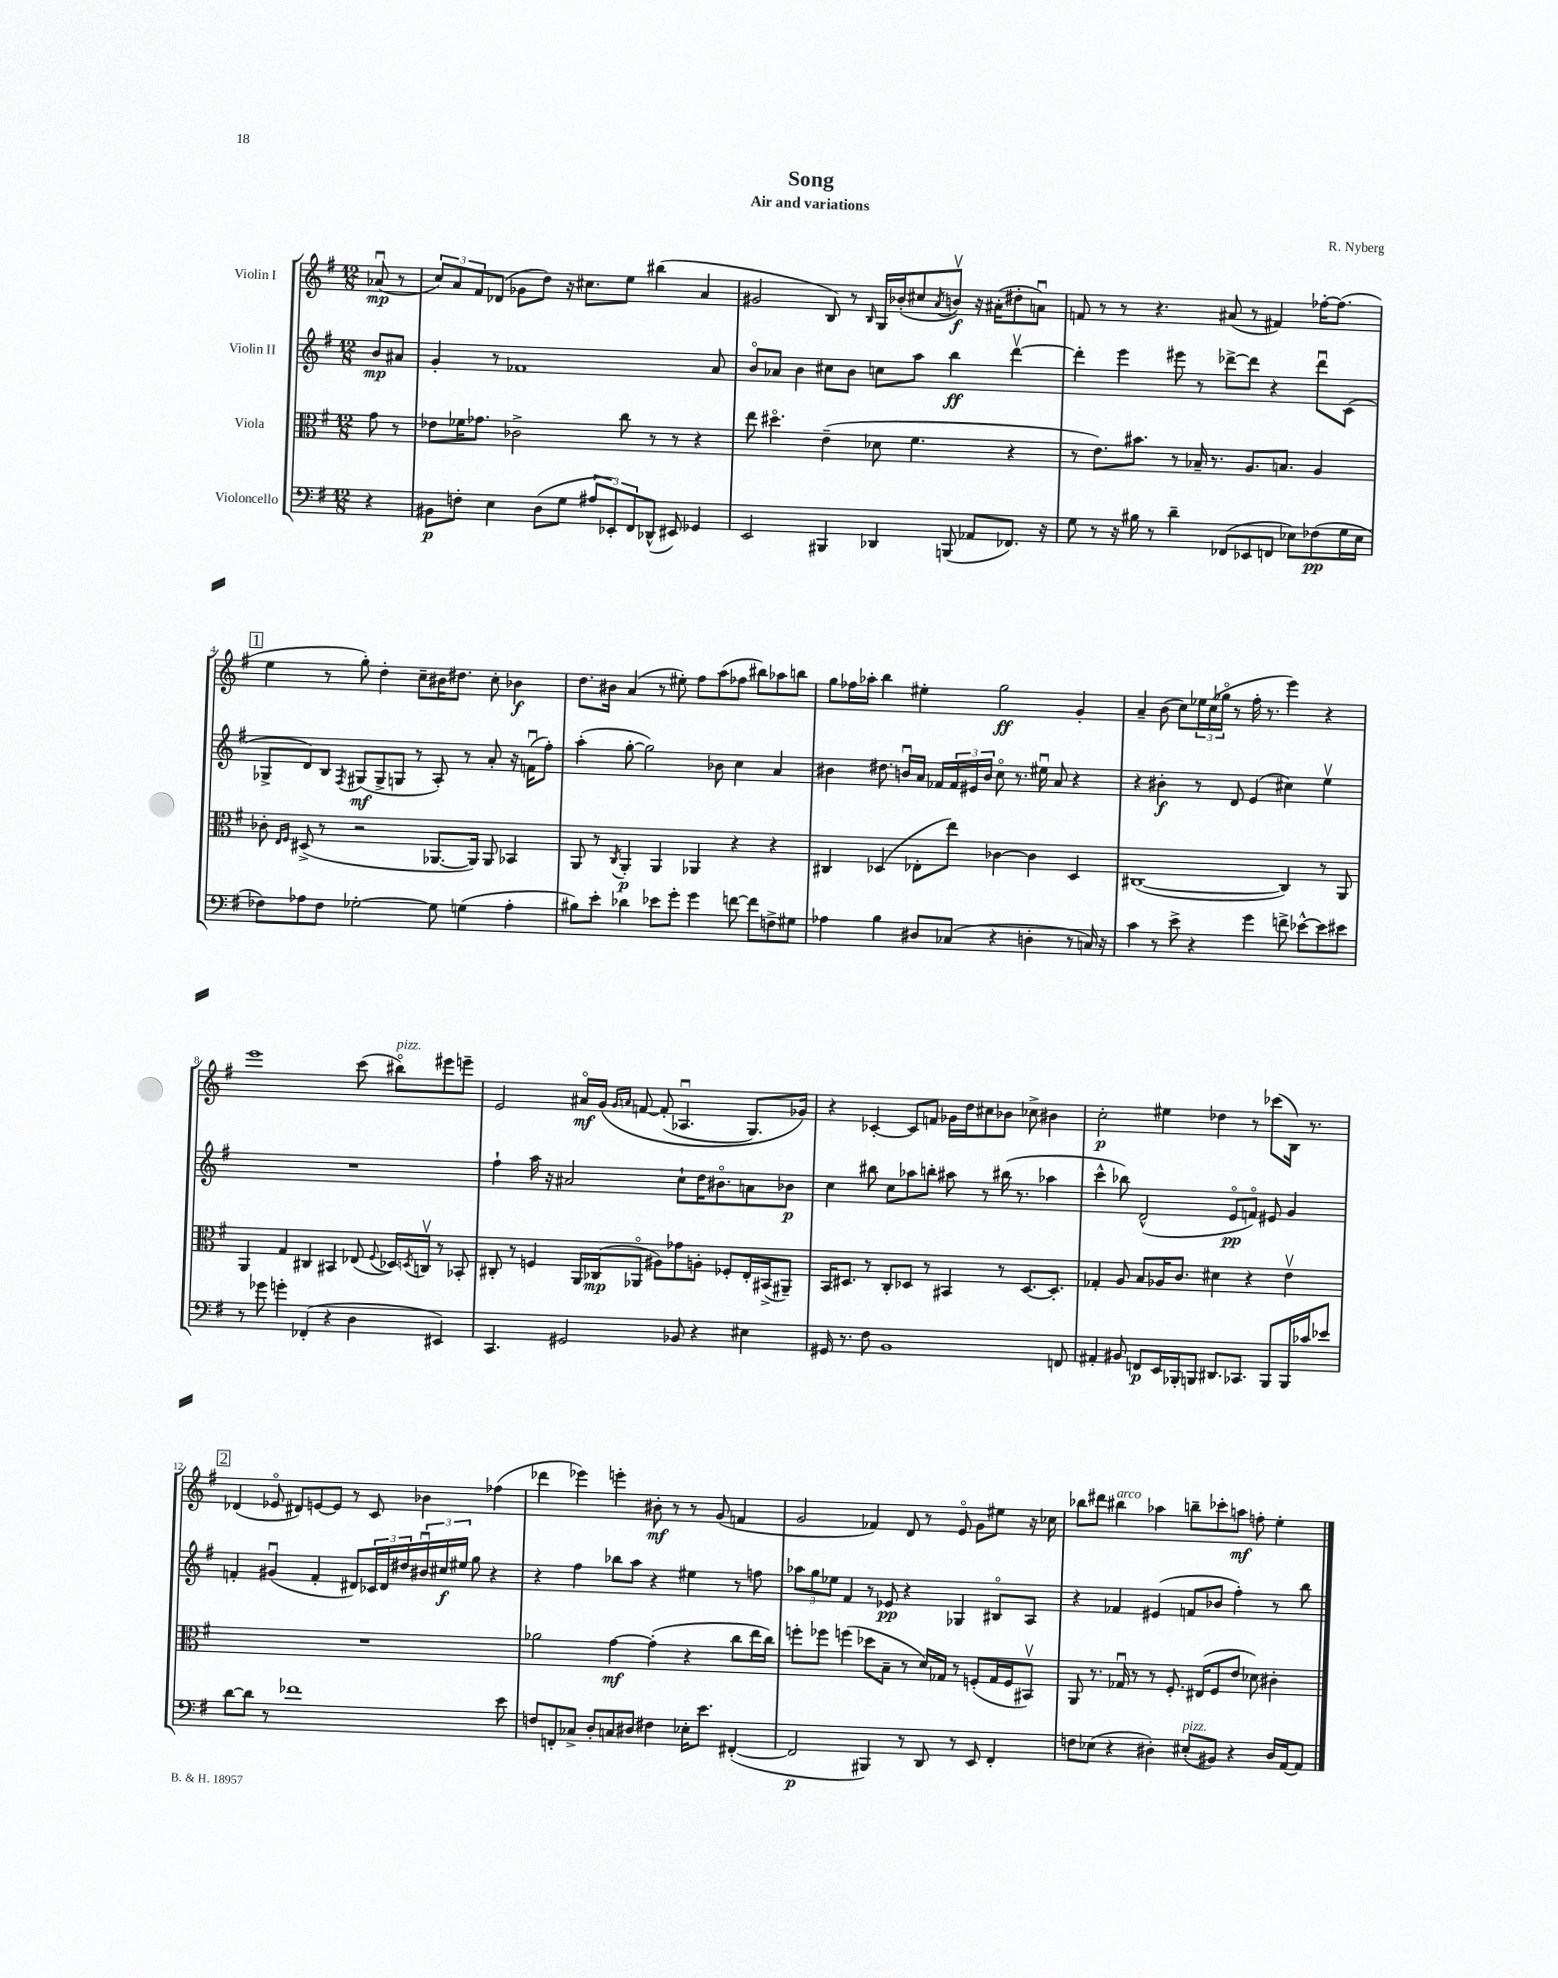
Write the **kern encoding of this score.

**kern	**dynam	**kern	**dynam	**kern	**dynam	**kern	**dynam
*part4	*part4	*part3	*part3	*part2	*part2	*part1	*part1
*staff4	*staff4	*staff3	*staff3	*staff2	*staff2	*staff1	*staff1
*I"Violoncello	*	*I"Viola	*	*I"Violin II	*	*I"Violin I	*
*clefF4	*	*clefC3	*	*clefG2	*	*clefG2	*
*k[f#]	*	*k[f#]	*	*k[f#]	*	*k[f#]	*
*M12/8	*	*M12/8	*	*M12/8	*	*M12/8	*
=	=	=	=	=	=	=	=
4r	.	8g\	.	8b/L	mp	(8a-Xu/	mp
.	.	8r	.	8a#X/J	.	8r	.
=1	=1	=1	=1	=1	=1	=1	=1
8BB#X\L	p	8e-X\L	.	4g'/	.	12cc/L)	.
.	.	.	.	.	.	12a/	.
8Fn'\J	.	16f-X\K	.	.	.	.	.
.	.	.	.	.	.	12f#/	.
.	.	8.g-X\J	.	.	.	.	.
4E\	.	.	.	8r	.	(8d-X/J	.
.	.	2c-X^\	.	1f-X	.	8g-X\L	.
(8D\L	.	.	.	.	.	8dd\J)	.
8G\J	.	.	.	.	.	16r	.
.	.	.	.	.	.	8.cc#X\L	.
12A#X/L	.	.	.	.	.	.	.
12EE-X'/)	.	.	.	.	.	.	.
.	.	8cc\	.	.	.	8ee\J	.
12FF#/	.	.	.	.	.	.	.
(8DD-X^^/J	.	8r	.	.	.	(4bb#X\	.
8EE#X/)	.	8r	.	.	.	.	.
4GG-X/	.	4r	.	.	.	4a/	.
.	.	.	.	8a/	.	.	.
=2	=2	=2	=2	=2	=2	=2	=2
2EE/	.	8ee\	.	8b/L	.	2g#X/	.
.	.	4.dd#X\	.	8a-X/J	.	.	.
.	.	.	.	4b\	.	.	.
4BBB#X/	.	(4e~\	.	8cc#X\L	.	8B/)	.
.	.	.	.	8b\J	.	8r	.
.	.	.	.	.	.	16qqB/	.
4DD-X/	.	8d-X\	.	8ccn\L	.	16G/LL	.
.	.	.	.	.	.	(16b-X'/J	.
.	.	4.f#\	.	8aa\J	.	8cc#X/	.
.	.	.	.	.	.	8qa/	.
(8BBBn/	.	.	.	4bb\	ff	8bnv/J)	f
8AA-X/L	.	.	.	.	.	16r	.
.	.	.	.	.	.	(16a#X'\KL	.
8.FF-X/J)	.	4r	.	[4dddv\	.	8dd#X'\	.
.	.	.	.	.	.	8anu\J)	.
16r	.	.	.	.	.	.	.
=3	=3	=3	=3	=3	=3	=3	=3
8G\	.	8r	.	4ddd'\]	.	8fn/	.
8r	.	8.e\L)	.	.	.	8r	.
16r	.	.	.	4eee\	.	8r	.
16B#X\	.	8.b#X\J	.	.	.	.	.
8r	.	.	.	.	.	4.r	.
4d~\	.	8r	.	8eee#X\	.	.	.
.	.	16B-X~/	.	8r	.	.	.
.	.	8.r	.	.	.	.	.
(8FF-X/L	.	.	.	[8ddd-X^\L	.	(8a#X/	.
8EE-X/	.	8.A/L	.	8ddd-\J]	.	8r	.
8FFn/J	.	.	.	4r	.	4f#X/)	.
.	.	8.Bn/J	.	.	.	.	.
8E-X\L)	.	.	.	.	.	.	.
(8F-X\	pp	4A/	.	8ddd-u\L	.	[16ff-X'\KL	.
.	.	.	.	.	.	(8.ff-\J]	.
16G\L	.	.	.	(8c\J	.	.	.
16E-\JJ	.	.	.	.	.	.	.
!!LO:LB:g=z
!!LO:REH:place=s1:t=1
=4	=4	=4	=4	=4	=4	=4	=4
8F-X\L)	.	8c-X'\	.	8G-X^/L	.	4ee\	.
.	.	16qqE/LL	.	.	.	.	.
.	.	16qqF#/JJ	.	.	.	.	.
8A-X\	.	(8D#X^/	.	8d/)	.	.	.
8F-\J	.	8r	.	8B/J	.	8r	.
.	.	.	.	8qF#/	.	.	.
[2G-X'\	.	2r	.	(8G#X/L	mf	8gg'\)	.
.	.	.	.	8G#^/	.	4dd'\	.
.	.	.	.	8Gn/J	.	.	.
.	.	.	.	8r	.	8cc~\L	.
8G-\]	.	[8.AA-X/L	.	8A'/)	.	16b#X\K	.
.	.	.	.	.	.	8.dd#X\J	.
(4Gn\	.	.	.	8r	.	.	.
.	.	16AA-/Jk])	.	.	.	.	.
.	.	8AA-/	.	8a'/	.	8cc'\	.
4A-'\	.	4BB-X/	.	16r	.	4b-X\	f
.	.	.	.	(16fnu\KL	.	.	.
.	.	.	.	8ff#'\J)	.	.	.
=5	=5	=5	=5	=5	=5	=5	=5
8B#X\L)	.	8AA/	.	(4aa'\	.	8.dd\L	.
8e'\J	.	8r	.	.	.	.	.
.	.	.	.	.	.	16b#X\Jk	.
.	.	8qC/	.	.	.	.	.
4d-X\	.	4AA'/	p	[8gg'\	.	(4a/	.
.	.	.	.	2gg\])	.	.	.
8e-X\L	.	4AA/	.	.	.	8r	.
8g'\J	.	.	.	.	.	8ee#X'\)	.
4g\	.	4AA-X/	.	.	.	8ff#\L	.
.	.	.	.	8b-X\	.	(8aa\	.
[8fn\	.	4r	.	4cc\	.	8ff-X\J	.
8f\L]	.	.	.	.	.	8bb#X\L)	.
8Fn^\	.	4r	.	4a/	.	8aa-X\	.
8G#X\J	.	.	.	.	.	8bbn\J	.
=6	=6	=6	=6	=6	=6	=6	=6
4A-X\	.	4C#X/	.	4b#X\	.	8gg\L	.
.	.	.	.	.	.	16ff-X\L	.
.	.	.	.	.	.	16aa-X'\JJ	.
4B\	.	(4D-X/	.	8.dd#X\	.	4bb\	.
.	.	.	.	16bnu/LL	.	.	.
8D#X/L	.	8E-X'\L	.	16a/JJ	.	4ee#X'\	.
.	.	.	.	16f-X/LL	.	.	.
(8C-X/J	.	8ee\J)	.	24f-/	.	.	.
.	.	.	.	24e#X/	.	.	.
.	.	.	.	24b/JJ	.	.	.
4r	.	[4c-X\	.	8cc\	.	2gg\	ff
.	.	.	.	8.r	.	.	.
4Dn'\	.	4c-\]	.	.	.	.	.
.	.	.	.	16ee#Xu\	.	.	.
.	.	.	.	8a/	.	.	.
8r	.	4D-/	.	4r	.	4g'/	.
16Cn/)	.	.	.	.	.	.	.
16r	.	.	.	.	.	.	.
=7	=7	=7	=7	=7	=7	=7	=7
4c\	.	([1C#X	.	4r	.	4a~/	.
8r	.	.	.	4b#X'\	f	(8b\	.
8e^\	.	.	.	.	.	8cc\L)	.
4r	.	.	.	8r	.	24ee-X\L	.
.	.	.	.	.	.	(24cc\	.
.	.	.	.	.	.	24gg-X\JJ	.
.	.	.	.	8d/	.	8r	.
4g\	.	.	.	(4e/	.	16ff#'\	.
.	.	.	.	.	.	8.r	.
8fn^\	.	4C#/])	.	4cc#X\)	.	4eee\)	.
[8e-X^^\L	.	.	.	.	.	.	.
8e-\]	.	8r	.	4eev\	.	4r	.
8e#X\J	.	8AA/	.	.	.	.	.
!!LO:LB:g=z
=8	=8	=8	=8	=8	=8	=8	=8
8r	.	4AA/	.	1.r	.	1eee	.
8g-X\	.	.	.	.	.	.	.
4gn'\	.	4G/	.	.	.	.	.
(4FF-X'/	.	4C#X/	.	.	.	.	.
4r	.	4BB#X/	.	.	.	.	.
4D\	.	(8E-X/	.	.	.	(8ccc\	.
.	.	8qqF#/	.	.	.	.	.
!	!	!	!	!	!	!LO:TX:a:i:t=pizz.	!
.	.	16D-X/LL)	.	.	.	8bb#X\L)	.
.	.	8qDn/	.	.	.	.	.
.	.	16Cnv/JJ	.	.	.	.	.
4EE#X/)	.	8r	.	.	.	8eee#X\	.
.	.	8BB-X'/	.	.	.	8eeen~\J	.
=9	=9	=9	=9	=9	=9	=9	=9
4.CC/	.	8C#X'/	.	4ff#`\	.	2e/	.
.	.	8r	.	.	.	.	.
.	.	4Fn/	.	16aa\	.	.	.
.	.	.	.	16r	.	.	.
2GG#X/	.	.	.	2a#X/	.	.	.
.	.	16AA/LL	.	.	.	16a#X/LL	mf
.	.	(16C-X/J	mp	.	.	(16g/JJ	.
.	.	.	.	.	.	16qqg/LL	.
.	.	.	.	.	.	16qqan/JJ	.
.	.	8AA-X/J	.	.	.	[8fn/	.
.	.	8A#X\L)	.	.	.	(8f'/]	.
8BB-X/	.	8g-X\	.	8cc`\L	.	4.A-Xu/	.
4r	.	8An'\J	.	16dd\K	.	.	.
.	.	.	.	8.b#X\	.	.	.
.	.	8F-X'/L	.	.	.	.	.
4E#X\	.	16E'/L	.	8an\	.	8.G/L)	.
.	.	(16BB#X^/J	.	.	.	.	.
.	.	8AA#X~/J)	.	8b-X\J	p	.	.
.	.	.	.	.	.	16g-X/Jk)	.
=10	=10	=10	=10	=10	=10	=10	=10
16GG#X/	.	16BB/KL	.	4cc\	.	4r	.
8.r	.	8.D#X/J	.	.	.	.	.
8F#\	.	8r	.	8bb#X\	.	[4c-X'/	.
1BB	.	8C'/L	.	8cc\L	.	.	.
.	.	8D-X/J	.	8aa-X\	.	8c-/L]	.
.	.	8r	.	8bbn'\J	.	8fn/J	.
.	.	4BB#X/	.	8aa#X\	.	16g-X\LL	.
.	.	.	.	.	.	16dd\J	.
.	.	.	.	8r	.	8cc#X\	.
.	.	8r	.	(16bb#X\	.	8b-X\J	.
.	.	.	.	8.r	.	.	.
.	.	[8.D-/L	.	.	.	8cc-X^\	.
.	.	.	.	4aa-X\	.	4b#X\	.
.	.	8.D-'/J]	.	.	.	.	.
8FFn/	.	.	.	.	.	.	.
=11	=11	=11	=11	=11	=11	=11	=11
4AA#X'/	.	4G-X'/	.	4ccc^^\	.	2cc'\	p
8BB#X/	.	8A/	.	8bb-X\)	.	.	.
8FFn/L	p	8B/L	.	(2d^^/	.	.	.
16EE/L	.	16A-X/K	.	.	.	4ee#X\	.
16BBB-X'/J	.	8.c/J	.	.	.	.	.
8BBBn/J	.	.	.	.	.	.	.
8.DD#X/L	.	4d#X\	.	.	.	4dd-X\	.
.	.	.	.	8e/L	pp	.	.
8.CC-X/J	.	.	.	.	.	.	.
.	.	4r	.	8fn/J)	.	8r	.
8BBB/L	.	.	.	8e#X/	.	(8ccc-X\L	.
16BBB/L	.	4ev\	.	4g/	.	16B\Jk)	.
16c-X/J	.	.	.	.	.	8.r	.
8e-X/J	.	.	.	.	.	.	.
!!LO:LB:g=z
!!LO:REH:place=s1:t=2
=12	=12	=12	=12	=12	=12	=12	=12
[8d\L	.	1.r	.	4fn'/	.	(4d-X/	.
8d\J]	.	.	.	.	.	.	.
8r	.	.	.	(4g#Xu/	.	8e-X/	.
1f-X	.	.	.	.	.	8d#X/L)	.
.	.	.	.	4f'/	.	[8en/	.
.	.	.	.	.	.	8e/J]	.
.	.	.	.	8d#X/L)	.	8r	.
.	.	.	.	24c-X/L	.	8c/	.
.	.	.	.	24d#/	.	.	.
.	.	.	.	24dd#X/	.	.	.
.	.	.	.	24b#Xu/	.	4b-X\	.
.	.	.	.	24cc#X/	f	.	.
.	.	.	.	24ee#X/JJ	.	.	.
.	.	.	.	8gg\	.	.	.
.	.	.	.	4r	.	(4ff-X\	.
8e\	.	.	.	.	.	.	.
=13	=13	=13	=13	=13	=13	=13	=13
8Fn/L	.	2a-X\	.	4r	.	4ddd-X\	.
8FFn'/	.	.	.	.	.	.	.
8C-X^/J	.	.	.	4ff#\	.	4eee-X\)	.
8D'/L	.	.	.	.	.	.	.
8Cn/	.	[4g\	mf	8bb-X\L	.	4eeen'\	.
8D#X/J	.	.	.	8aa\J	.	.	.
4F#X\	.	(4g'\]	.	4r	.	8b#X'\	mf
.	.	.	.	.	.	8r	.
16E-X'\KL	.	4r	.	4ee#X\	.	8r	.
8.e\J	.	.	.	.	.	.	.
.	.	.	.	.	.	(8g/	.
([4FF#X'/	.	8cc\L	.	8r	.	4fn/	.
.	.	16ee\L	.	8ffn\	.	.	.
.	.	16cc\JJ)	.	.	.	.	.
=14	=14	=14	=14	=14	=14	=14	=14
2FF#/]	p	8ffn'\L	.	12aa-X\L	.	2g/	.
.	.	.	.	12gg\	.	.	.
.	.	8ff-X\J	.	.	.	.	.
.	.	.	.	12ee-X\J	.	.	.
.	.	(4ffn\	.	4f#/	.	.	.
4BBB#X/)	.	8dd-X\L	.	8r	.	4f-X/)	.
.	.	8B~\J	.	8e-X/	pp	.	.
8r	.	8r	.	4r	.	8d/	.
8DD/	.	16d/LL)	.	.	.	8r	.
.	.	16G-X/JJ	.	.	.	.	.
8r	.	8r	.	4G-X/	.	8e/	.
8EE/	.	(8Fn'/L	.	.	.	8g\L	.
4FF#'/	.	16G-/L	.	8B#X/L	.	8ee#X\J	.
.	.	16F/J	.	.	.	.	.
.	.	8BB#Xv/J)	.	8A/J	.	16r	.
.	.	.	.	.	.	16cc-X\	.
=15	=15	=15	=15	=15	=15	=15	=15
8Fn\L	.	8AA/	.	4r	.	8bb-X\L	.
(8E-X\J	.	8.r	.	.	.	8ddd#X\J	.
!	!	!	!	!	!	!LO:TX:a:i:t=arco	!
4r	.	.	.	4f-X/	.	4bb#X\	.
.	.	16G-Xu/	.	.	.	.	.
.	.	8r	.	.	.	.	.
4D#X'\)	.	8r	.	(4e#X/	.	4aa-X\	.
.	.	8.F#'/	.	.	.	.	.
!LO:TX:a:i:t=pizz.	!	!	!	!	!	!	!
(8E#X'/L	.	.	.	8fn/L	.	8bbn~\L	.
.	.	(16E#X/KL	.	.	.	.	.
8BB#X/J)	.	8F#/	.	8b-X/J	.	8ccc-X'\	.
4r	.	8e/J	.	4ff#'\)	.	8aan\J	mf
.	.	8d-X\)	.	.	.	8ffn'\	.
16D#/LL	.	4c#X'\	.	8r	.	4ee'\	.
[16AA/J	.	.	.	.	.	.	.
8AA/J]	.	.	.	8bb\	.	.	.
==	==	==	==	==	==	==	==
*-	*-	*-	*-	*-	*-	*-	*-
